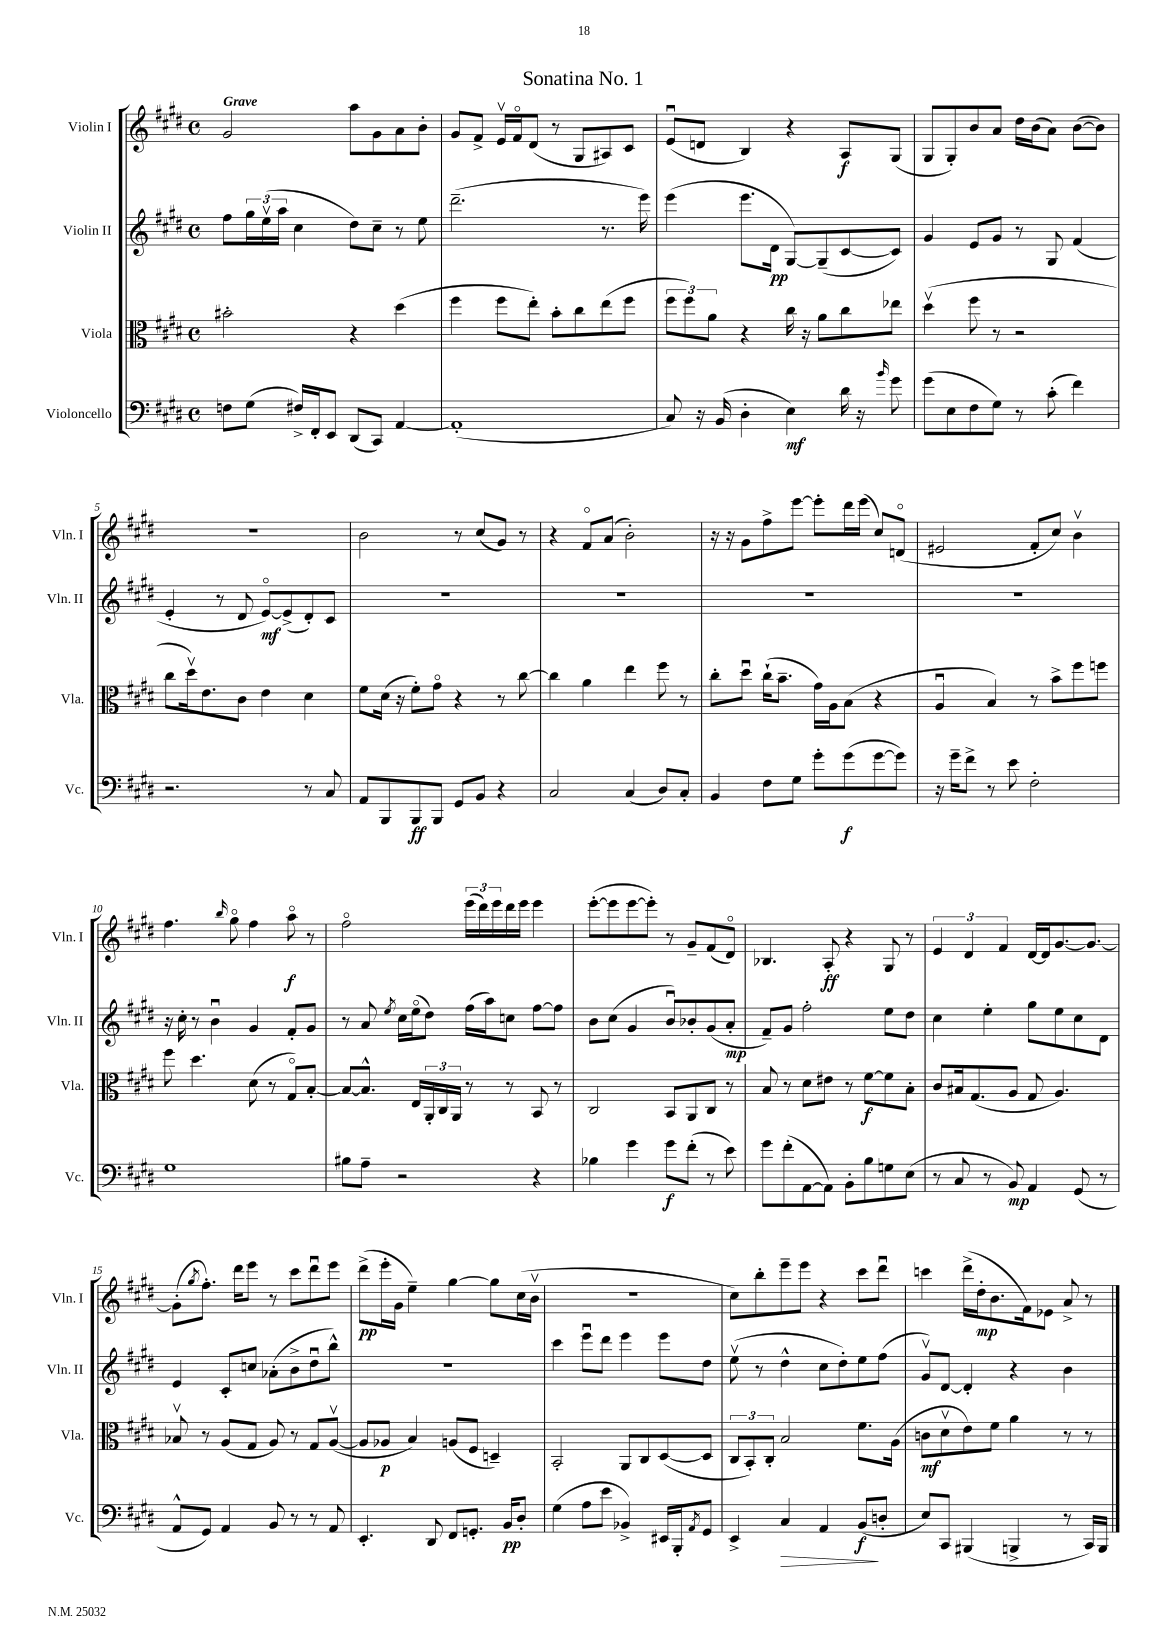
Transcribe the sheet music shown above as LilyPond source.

\header { title = "Sonatina No. 1" }
<<
\new StaffGroup <<
\new Staff = "s0" \with { instrumentName = "Violin I" shortInstrumentName = "Vln. I" } {
    \clef treble \key e \major \defaultTimeSignature \time 4/4 \tempo "Grave"
    gis'2 a''8 gis'8 a'8 b'8-. |
    gis'8 fis'8-> e'16\upbow fis'16\flageolet dis'8( r8 gis8 ais8) cis'8 |
    e'8\downbow( d'8 b4) r4 a8\f gis8( |
    gis8 gis8-.) b'8 a'8 dis''16 b'16( a'8) b'8~( b'8) |
    r1 |
    b'2 r8 cis''8( gis'8) r8 |
    r4 fis'8\flageolet a'8( b'2-.) |
    r16 r16 gis'8 fis''8-> e'''8~ e'''8-. dis'''16 e'''16( cis''8) d'8\flageolet( |
    eis'2 fis'8-. cis''8) b'4\upbow |
    fis''4. \grace { b''16 } gis''8\flageolet fis''4 a''8\flageolet\f r8 |
    fis''2\flageolet \tuplet 3/2 { e'''16( dis'''16) e'''16 } dis'''16 e'''16 e'''4 |
    e'''8~-.( e'''8 e'''8~ e'''8-.) r8 gis'8-- fis'8( dis'8\flageolet) |
    bes4. a8-.\ff r4 gis8 r8 |
    \tuplet 3/2 { e'4 dis'4 fis'4 } dis'16~ dis'16 gis'8.~ gis'8.~ |
    gis'8-.( \acciaccatura { gis''8 } fis''8.-.) dis'''16 e'''8 r8 cis'''8 dis'''8\downbow e'''8 |
    dis'''8->\pp( e'''16-. gis'16 e''4--) gis''4~ gis''8 cis''16( b'16\upbow |
    R1 |
    cis''8) b''8-. e'''8-- e'''8 r4 cis'''8 dis'''8\downbow |
    c'''4 dis'''16->( dis''16-.\mp b'8. fis'16) ees'8 a'8-> r8 \bar "|." |
}
\new Staff = "s1" \with { instrumentName = "Violin II" shortInstrumentName = "Vln. II" } {
    \clef treble \key e \major \defaultTimeSignature \time 4/4
    fis''8 \tuplet 3/2 { gis''16 e''16\upbow( a''16 } cis''4 dis''8) cis''8-- r8 e''8 |
    dis'''2.--( r8. e'''16) |
    e'''4( e'''8. dis'16\pp gis8~) gis8--( cis'8~ cis'8) |
    gis'4 e'8 gis'8 r8 gis8 fis'4( |
    e'4-. r8 dis'8 e'8~\flageolet\mf) e'8->( dis'8-.) cis'8 |
    R1 |
    R1 |
    R1 |
    R1 |
    r16 cis''16-. r8 b'4\downbow gis'4 fis'8-. gis'8 |
    r8 a'8 \acciaccatura { e''8 } cis''16 e''16\flageolet( dis''8) fis''16( a''16) c''8 fis''8~ fis''8 |
    b'8 cis''8( gis'4 b'8\downbow) bes'8-. gis'8( a'8-.\mp |
    fis'8--) gis'8 fis''2-. e''8 dis''8 |
    cis''4 e''4-. gis''8 e''8 cis''8 dis'8 |
    e'4 cis'8-. c''8 aes'8-.( b'8-> dis''8\downbow b''8-^) |
    R1 |
    cis'''4 e'''8\downbow dis'''8 e'''4 e'''8 dis''8 |
    e''8\upbow( r8 dis''4-^ cis''8 dis''8-.) e''8 fis''8( |
    gis'8\upbow) dis'8~ dis'4-. r4 b'4 \bar "|." |
}
\new Staff = "s2" \with { instrumentName = "Viola" shortInstrumentName = "Vla." } {
    \clef alto \key e \major \defaultTimeSignature \time 4/4
    bis'2-. r4 dis''4( |
    fis''4 fis''8 e''8-.) b'8-. cis''8 e''8( fis''8 |
    \tuplet 3/2 { fis''8 fis''8) a'8 } r4 cis''16 r16 a'8 cis''8 ees''8 |
    dis''4\upbow( fis''8 r8 r2 |
    cis''8 dis''16\upbow) e'8. cis'8 e'4 dis'4 |
    fis'8 dis'16( r16 fis'8-.) gis'8\flageolet r4 r8 cis''8~ |
    cis''4 a'4 e''4 fis''8 r8 |
    cis''8-. dis''8\downbow cis''16-!( b'8.-- gis'16) a16 b8( r4 |
    a4\downbow b4) r8 b'8-> fis''8 f''8 |
    fis''8 dis''4. dis'8( r8 gis8\flageolet) b8~-. |
    b8~ b8.-^ e16 \tuplet 3/2 { a,16-. cis16 a,16 } r8 r8 b,8 r8 |
    cis2 b,8 a,8 cis8 r8 |
    b8 r8 dis'8 eis'8 r8 fis'8~\f fis'8 b8-. |
    cis'8 bis16 gis8.( a8 gis8 a4.) |
    bes8\upbow r8 a8( gis8 a8) r8 gis8 a8~\upbow( |
    a8 aes8\p b4) a8( fis8 d4--) |
    b,2-. a,8 cis8 dis8~( dis8 |
    \tuplet 3/2 { cis8 b,8-.) cis8-. } b2 fis'8. a16( |
    c'8\mf dis'8\upbow e'8) fis'8 a'4 r8 r8 \bar "|." |
}
\new Staff = "s3" \with { instrumentName = "Violoncello" shortInstrumentName = "Vc." } {
    \clef bass \key e \major \defaultTimeSignature \time 4/4
    f8 gis8( fis16->) fis,16-. e,8 dis,8( cis,8) a,4~ |
    a,1-.( |
    cis8) r16 b,16( dis4-. e4\mf) dis'16 r16 \grace { b'16 } gis'8 |
    gis'8( e8 fis8 gis8) r8 cis'8-.( fis'4) |
    r2. r8 cis8 |
    a,8 b,,8 b,,8\ff b,,8 gis,8 b,8 r4 |
    cis2 cis4( dis8) cis8-. |
    b,4 fis8 gis8 gis'8-. gis'8\f( gis'8~ gis'8) |
    r16 gis'16-- fis'8-> r8 e'8 fis2-. |
    gis1 |
    bis8 a8-- r2 r4 |
    bes4 gis'4 gis'8\f fis'8-.( r8 e'8) |
    gis'8 fis'8-.( a,8~ a,8) b,8-. b8 g8 e8( |
    r8 cis8 r8 b,8\mp) a,4 gis,8( r8 |
    a,8-^ gis,8) a,4 b,8 r8 r8 a,8 |
    e,4.-. dis,8 fis,8 g,8.-. b,16\pp dis8-. |
    gis4( a8 e'8 bes,4->) eis,16 b,,16-. \acciaccatura { a,8 } gis,8 |
    e,4-> cis4\> a,4 b,8\f\!( d8-. |
    e8) cis,8 bis,,4( b,,4-> r8 cis,16) b,,16 \bar "|." |
}
>>
>>
